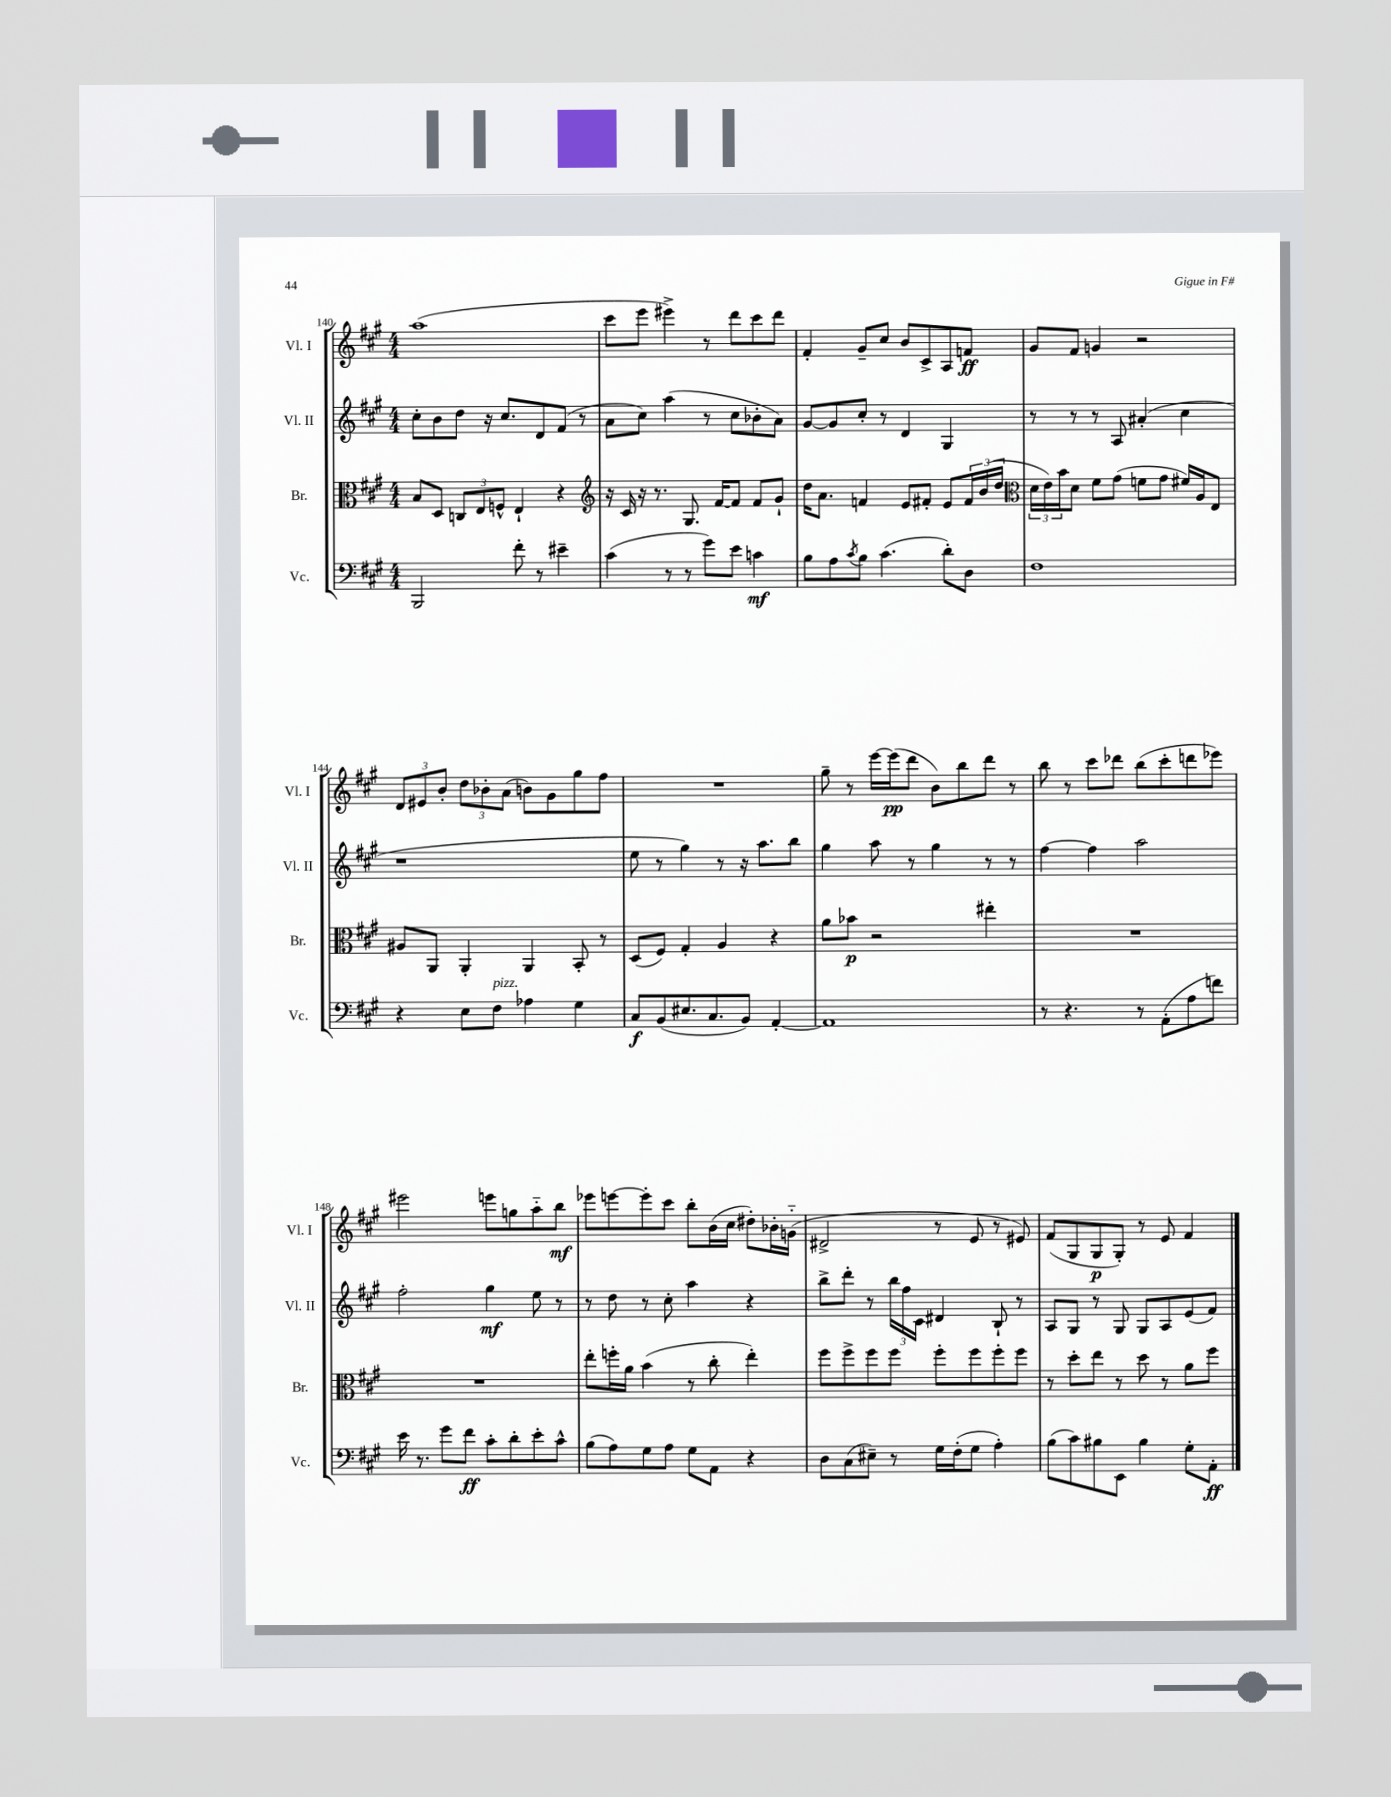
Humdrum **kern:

**kern	**kern	**kern	**kern
*staff4	*staff3	*staff2	*staff1
*clefF4	*clefC3	*clefG2	*clefG2
*k[f#c#g#]	*k[f#c#g#]	*k[f#c#g#]	*k[f#c#g#]
*M4/4	*M4/4	*M4/4	*M4/4
2BBB/	8B/L	8cc#'\L	(1aa
.	8D/J	8b\	.
.	12C/L	8dd\J	.
.	12E/	.	.
.	.	16r	.
.	12F^^/J	.	.
.	.	8.cc#/L	.
8f#'\	4E`/	.	.
8r	.	8d/	.
4e#~\	4r	(8f#/J	.
.	.	8r	.
=	=	=	=
*	*clefG2	*	*
(4c#\	16r	8a\L	8ccc#\L
.	16c#/	.	.
.	16r	8cc#\J)	8eee\J
.	8.r	.	.
8r	.	(4aa\	4eee#^\)
8r	8.G#/	.	.
8g#\L)	.	8r	8r
.	[16f#/LK	.	.
8e\J	8f#/]J	8cc#\L	8ddd\L
4c\	8f#/L	8b-'\	8ccc#\
.	8g#`/J	8a\J)	8ddd\J
=	=	=	=
8B\L	16dd\LK	[8g#/L	4f#'/
.	8.a\J	.	.
8A\	.	8g#/]	.
8qc#/	.	.	.
8B\J	4f/	8cc#'/J	8g#~/L
(4.c#\	.	8r	8cc#/J
.	8e/L	4d/	8b/L
.	8f#'/J	.	8c#^/
8d'\L)	8e/L	4G#/	8A/
8D\J	24f#/L	.	8f/J
.	(24b/	.	.
.	24dd/JJ	.	.
=	=	=	=
*	*clefC3	*	*
1F#	24d\LL	8r	8g#/L
.	24e\)	.	.
.	24b\J	.	.
.	8d\J	8r	8f#/J
.	8f#\L	8r	4g/
.	(8g#\J	8A/	.
.	8f\L	(4a#'/	2r
.	8g#\J	.	.
.	16f#/LL)	4cc#\	.
.	16A/J	.	.
.	8E/J	.	.
=	=	=	=
4r	8A#/L	1r	12d/L
.	.	.	12e#/
.	8AA/J	.	.
.	.	.	12b'/J
8E\L	4AA'/	.	12dd\L
.	.	.	12b-'\
8F#\J	.	.	.
.	.	.	(12a\J
4A-\	4AA/	.	8b\L)
.	.	.	8g#\
4G#\	8BB'/	.	8gg#\
.	8r	.	8ff#\J
=	=	=	=
8C#/L	(8D/L	8ee\	1r
(8BB/	8F#/J)	8r	.
8.E#/	4G#'/	4gg#\)	.
8.C#/	.	.	.
.	4A/	8r	.
8BB/J)	.	16r	.
.	.	8.aa\L	.
[4AA'/	4r	.	.
.	.	8bb\J	.
=	=	=	=
1AA]	8a\L	4gg#\	8gg#~\
.	8b-\J	.	8r
.	2r	8aa\	[16eee\LL
.	.	.	(16eee\]J
.	.	8r	8ddd\J
.	.	4gg#\	8b\L)
.	.	.	8bb\
.	4ee#'\	8r	8ddd\J
.	.	8r	8r
=	=	=	=
8r	1r	[4ff#\	8bb\
4.r	.	.	8r
.	.	4ff#\]	8ccc#\L
.	.	.	8ddd-\J
8r	.	2aa\	(8bb\L
(8AA'\L	.	.	8ccc#'\
8A\	.	.	8ddd\
8f\J)	.	.	8eee-\J)
=	=	=	=
16e\	1r	2ff#'\	2eee#\
8.r	.	.	.
8g#\L	.	.	.
8f#\J	.	.	.
8c#'\L	.	4gg#\	8eee\L
8d'\	.	.	8gg\
8e'\	.	8ee\	8aa'~\
8c#^^\J	.	8r	8bb\J
=	=	=	=
(8B\L	8ee'\L	8r	8eee-\L
8A\)	16ff'\L	8dd\	[8eee\
.	16a\JJ	.	.
8G#\	(4b\	8r	8eee'\]
8A\J	.	8cc#'\	8ccc#\J
8G#\L	8r	4aa\	8bb'\L
8AA\J	8cc#'\	.	(16b\L
.	.	.	16cc#\JJ
4r	4ee'\)	4r	8dd#'\L)
.	.	.	16b-'\L
.	.	.	(16g'~\JJ
=	=	=	=
8D\L	8ff#\L	8bb^\L	2d#^/
(8C#\	8ff#^\	8ddd'\J	.
8E#~\J)	8ff#\	8r	.
8r	8ff#\J	24bb\LL	.
.	.	24ff#\	.
.	.	24c#\JJ	.
16G#\LL	8ff#'\L	4d#/	8r
(16F#'\J	.	.	.
8G#\J	8ff#\	.	8e/
4A'\)	8ff#'\	8B`/	8r
.	8ff#\J	8r	8e#/)
=	=	=	=
(8B\L	8r	8A/L	(8f#/L
8c#\)	8dd'\L	8G#/J	8G#/
8B#\	8ee\J	8r	8G#/
8EE\J	8r	8G#/	8G#'/J)
4B#\	8dd\	8G#/L	8r
.	8r	8A/	8e/
8G#'\L	8a\L	(8e/	4f#/
8AA'\J	8ff#\J	8f#/J)	.
==	==	==	==
*-	*-	*-	*-
